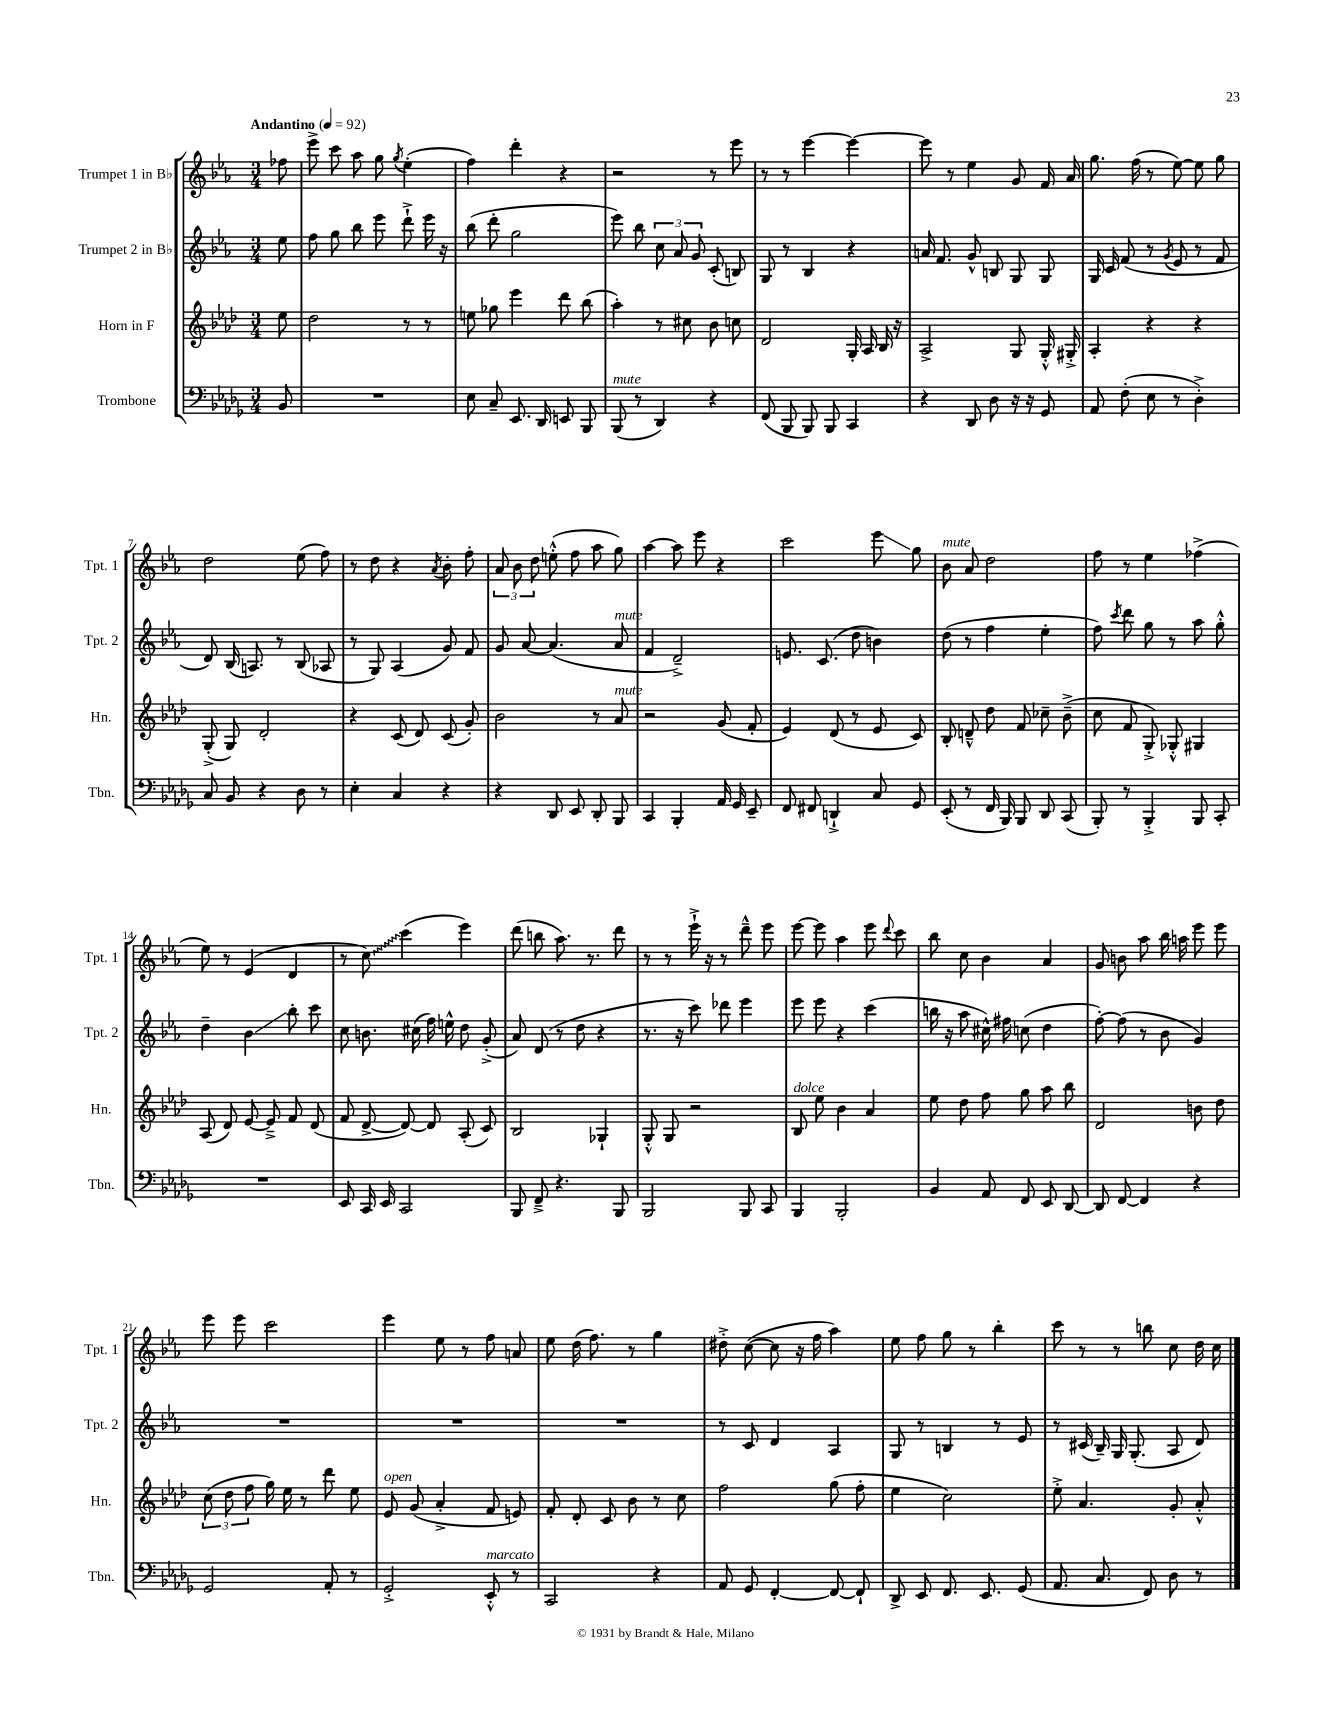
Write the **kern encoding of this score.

**kern	**kern	**kern	**kern
*staff4	*staff3	*staff2	*staff1
*clefF4	*clefG2	*clefG2	*clefG2
*k[b-e-a-d-g-]	*k[b-e-a-d-]	*k[b-e-a-]	*k[b-e-a-]
*M3/4	*M3/4	*M3/4	*M3/4
*MM92	*MM92	*MM92	*MM92
8BB-	8ee-	8ee-	8ff-
=	=	=	=
2.r	2dd-	8ff	8eee-^
.	.	8gg	8ccc
.	.	8bb-	8aa-
.	.	8eee-	8gg
.	.	.	8qgg
.	8r	8ddd`^	(4ee-'
.	8r	16eee-	.
.	.	16r	.
=	=	=	=
8E-	8ee	(8bb-	4ff)
8C~	8gg-	8ddd'	.
8.EE-	4eee-	2gg	4ddd'
16DD-	.	.	.
8EE	8ddd-	.	4r
8BBB-	(8bb-	.	.
=	=	=	=
(8BBB-	4aa-')	8eee-)	2r
8r	.	8bb-	.
4DD-)	8r	12cc	.
.	.	12a-	.
.	8cc#	.	.
.	.	12g	.
4r	8b-	(8c'	8r
.	8cc	8B)	8eee-
=	=	=	=
(8FF	2d-	8G	8r
8BBB-	.	8r	8r
8BBB-)	.	4B-	[4eee-
8BBB-	.	.	.
4CC	16G'	4r	4eee-_
.	16A-	.	.
.	16B-	.	.
.	16r	.	.
=	=	=	=
4r	2A-^	16a	8eee-]
.	.	8.f	.
.	.	.	8r
8DD-	.	8g^^	4ee-
8D-	.	8B	.
16r	8G	8G	8g
16r	.	.	.
8GG-	16G'^^	8G	16f
.	16G#'^	.	16a-
=	=	=	=
8AA-	4A-'	16G	8.gg
.	.	16c	.
(8F'	.	(8f	.
.	.	.	(16ff
8E-	4r	8r	8r
.	.	8qg	.
8r	.	8e-	[8ee-)
4D-'^)	4r	8r	8ee-]
.	.	8f	8gg
=	=	=	=
8C	(8G'^	8d)	2dd
8BB-	8G)	(16B-	.
.	.	8.A)	.
4r	2d-'	.	.
.	.	8r	.
8D-	.	(8B-	(8ee-
8r	.	8A-	8ff)
=	=	=	=
4E-'	4r	8r	8r
.	.	8G)	8dd
4C	(8c	(4A-	4r
.	8d-)	.	.
.	.	.	8qa-
4r	(8c	8g)	8b-'
.	8g')	8f	8ff'
=	=	=	=
4r	2b-	8g	12a-
.	.	.	12b-
.	.	[8a-	.
.	.	.	12dd
8DD-	.	(4.a-]	(8ee'^^
8EE-	.	.	8ff
8DD-'	8r	.	8aa-
8BBB-	8a-	8a-	8gg)
=	=	=	=
4CC	2r	4f	[4aa-
4BBB-'	.	2d~^)	8aa-]
.	.	.	8eee-
16AA-	(8g	.	4r
16GG-	.	.	.
8EE-~	8f'	.	.
=	=	=	=
8FF	4e-)	8.e	2ccc
8FF#	.	.	.
.	.	(8.c	.
4DD`^	(8d-	.	.
.	8r	8dd	.
8C	8e-	4b)	8eee-
8GG-	8c)	.	8gg
=	=	=	=
(8EE-'	8B-'	(8dd	8b-
8r	8d~^^	8r	8a-
16FF	8dd-	4ff	2dd
16BBB-)	.	.	.
8BBB-	8f	.	.
8DD-	8cc-~	4ee-'	.
(8CC	(8b-~^	.	.
=	=	=	=
8BBB-')	8cc	8ff)	8ff
.	.	8qccc	.
8r	8f	8ddd	8r
4BBB-'^	8G'^)	8gg	4ee-
.	8G-'^^	8r	.
8BBB-	4G#	8aa-	(4ff-^
8CC'	.	8gg'^^	.
=	=	=	=
2.r	(8A-	4dd~	8ee-)
.	8d-)	.	8r
.	[8e-	4b-	(4e-
.	8e-~^]	.	.
.	8f	8bb-'	4d
.	(8d-	8ccc	.
=	=	=	=
8EE-	8f	8cc	8r
16CC	[8d-^	8.b	8cc)
16EE-	.	.	.
2CC	8d-_)	.	(4ccc
.	.	(16cc#	.
.	8d-]	16ff)	.
.	.	16ee^^	.
.	(8A-'	8dd	4eee-)
.	8c)	(8g'^	.
=	=	=	=
8BBB-	2B-	8a-)	(8ddd
8FF~^	.	(8d	8bb
4.r	.	8r	8.aa-)
.	.	8dd	.
.	.	.	8.r
.	4G-`	4r	.
8BBB-	.	.	8ddd
=	=	=	=
2BBB-	8G'^^	8.r	8r
.	8G	.	8r
.	.	16r	.
.	2r	8ccc)	16eee-`^
.	.	.	16r
.	.	8ddd-	8r
8BBB-	.	4eee-	8ddd~^^
8CC	.	.	8eee-
=	=	=	=
4BBB-	8B-	8eee-	[8eee-
.	8ee-	8eee-	8eee-]
2BBB-'	4b-	4r	4aa-
.	4a-	(4ccc	8eee-
.	.	.	8qqddd
.	.	.	8ccc
=	=	=	=
4BB-	8ee-	16bb	8bb-
.	.	16r	.
.	8dd-	8aa-	8cc
8AA-	8ff	16cc#^^)	4b-
.	.	16ff#	.
8FF	8gg	(8cc	.
8EE-	8aa-	4dd	4a-
[8DD-	8bb-	.	.
=	=	=	=
8DD-]	2d-	[8ff')	8g
[8FF	.	(8ff]	8b
4FF]	.	8r	8aa-
.	.	8b-	16bb-
.	.	.	16aa
4r	8b	4g)	8eee-
.	8dd-	.	8eee-
=	=	=	=
2GG-	(12cc	2.r	8eee-
.	12dd-	.	.
.	.	.	8eee-
.	12ff	.	.
.	16gg)	.	2ccc
.	16ee-	.	.
.	8r	.	.
8AA-'	8ddd-	.	.
8r	8ee-	.	.
=	=	=	=
2GG-'^	8e-	2.r	4eee-
.	(8g	.	.
.	4a-'^	.	8ee-
.	.	.	8r
8EE-'^^	8f	.	8ff
8r	8e)	.	8a
=	=	=	=
2CC	8f'	2.r	8ee-
.	8d-'	.	(16dd
.	.	.	8.ff)
.	8c	.	.
.	8b-	.	8r
4r	8r	.	4gg
.	8cc	.	.
=	=	=	=
8AA-	2ff	8r	8dd#'^
8GG-	.	8c	([8cc
[4FF'	.	4d	8cc]
.	.	.	16r
.	.	.	16ff
8FF_	(8gg	4A-	4aa-)
8FF`]	8ff'	.	.
=	=	=	=
8DD-^	4ee-	8G	8ee-
8EE-	.	8r	8ff
8.FF	2cc)	4B	8gg
.	.	.	8r
8.EE-	.	.	.
.	.	8r	4bb-'
(8GG-	.	8e-	.
=	=	=	=
8.AA-	8ee-'^	8r	8ccc
.	4.a-	(16c#	8r
8.C	.	16B-~)	.
.	.	16G	8r
.	.	(8.G'	.
8FF)	.	.	8bb
8D-	8g'	8A-	8cc
8r	8a-'^^	8d)	16dd
.	.	.	16cc
==	==	==	==
*-	*-	*-	*-
